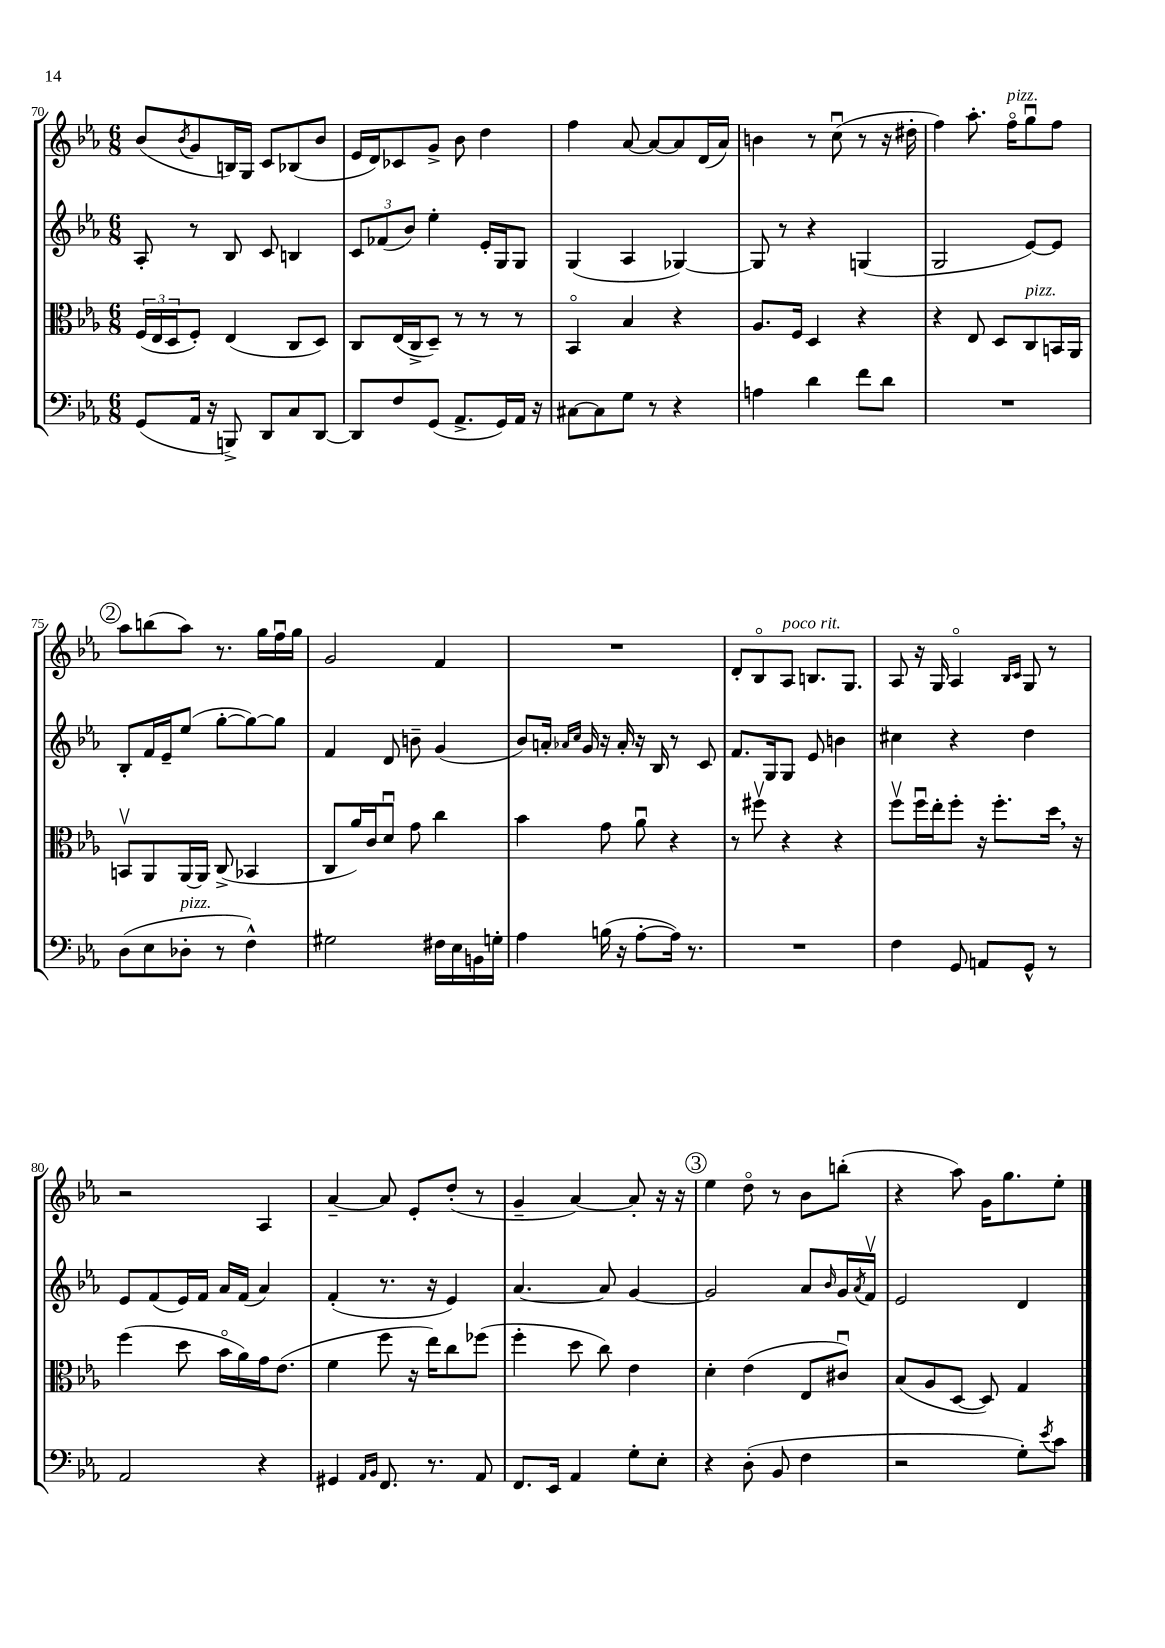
<<
\new StaffGroup <<
\new Staff = "s0" {
    \clef treble \key ees \major \numericTimeSignature \time 6/8
    bes'8( \acciaccatura { bes'8 } g'8 b16) g16 c'8 bes8( bes'8 |
    ees'16 d'16) ces'8 g'8-> bes'8 d''4 |
    f''4 aes'8~ aes'8~ aes'8 d'16( aes'16) |
    b'4 r8 c''8\downbow( r8 r16 dis''16-. |
    f''4) aes''8.-. f''16\flageolet^\markup { \italic "pizz." } g''8\downbow f''8 |
    \mark \markup { \circle "2" } aes''8 b''8( aes''8) r8. g''16 f''16\downbow g''16 |
    g'2 f'4 |
    R2. |
    d'8-. bes8\flageolet aes8^\markup { \italic "poco rit." } b8. g8. |
    aes8 r16 g16 aes4\flageolet \grace { bes16 c'16 } g8 r8 |
    r2 aes4 |
    aes'4~-- aes'8 ees'8-. d''8-.( r8 |
    g'4-- aes'4~) aes'8-. r16 r16 |
    \mark \markup { \circle "3" } ees''4 d''8\flageolet r8 bes'8 b''8-.( |
    r4 aes''8) g'16 g''8. ees''8-. \bar "|." |
}
\new Staff = "s1" {
    \clef treble \key ees \major \numericTimeSignature \time 6/8
    aes8-. r8 bes8 c'8 b4 |
    \tuplet 3/2 { c'8 fes'8( bes'8) } ees''4-. ees'16-. g16 g8 |
    g4( aes4 ges4~) |
    ges8 r8 r4 g4( |
    g2 ees'8~) ees'8 |
    \mark \markup { \circle "2" } bes8-. f'16 ees'16-- ees''8( g''8~-. g''8~) g''8 |
    f'4 d'8 b'8-- g'4( |
    bes'8) a'16-. \grace { aes'16 c''16 } g'16 r16 aes'16-. r16 bes16 r8 c'8 |
    f'8. g16 g8 ees'8 b'4 |
    cis''4 r4 d''4 |
    ees'8 f'8( ees'16) f'16 aes'16 f'16( aes'4) |
    f'4-.( r8. r16 ees'4) |
    aes'4.~ aes'8 g'4~ |
    \mark \markup { \circle "3" } g'2 aes'8 \grace { bes'16 } g'16 \acciaccatura { aes'8 } f'16\upbow |
    ees'2 d'4 \bar "|." |
}
\new Staff = "s2" {
    \clef alto \key ees \major \numericTimeSignature \time 6/8
    \tuplet 3/2 { f16( ees16 d16 } f8-.) ees4( c8 d8) |
    c8 ees16( c16-> d8--) r8 r8 r8 |
    bes,4\flageolet bes4 r4 |
    aes8. f16 d4 r4 |
    r4 ees8 d8 c8^\markup { \italic "pizz." } b,16 aes,16 |
    \mark \markup { \circle "2" } b,8\upbow aes,8 aes,16~ aes,16 c8->( bes,4 |
    c8 aes'16) c'16 d'8\downbow g'8 c''4 |
    bes'4 g'8 aes'8\downbow r4 |
    r8 fis''8\upbow r4 r4 |
    f''8\upbow f''16\downbow ees''16-. f''8-. r16 f''8.-. d''16 \breathe r16 |
    f''4( d''8 bes'16\flageolet aes'16) g'16 ees'8.( |
    f'4 f''8 r16 ees''16) c''8 fes''8( |
    f''4-. d''8 c''8) ees'4 |
    \mark \markup { \circle "3" } d'4-. ees'4( ees8 cis'8\downbow) |
    bes8( aes8 d8~ d8) g4 \bar "|." |
}
\new Staff = "s3" {
    \clef bass \key ees \major \numericTimeSignature \time 6/8
    g,8( aes,16 r16 b,,8->) d,8 c8 d,8~ |
    d,8 f8 g,8( aes,8.-> g,16) aes,16 r16 |
    cis8~ cis8 g8 r8 r4 |
    a4 d'4 f'8 d'8 |
    R2. |
    \mark \markup { \circle "2" } d8( ees8 des8-.^\markup { \italic "pizz." } r8 f4-^) |
    gis2 fis16 ees16 b,16 g16-. |
    aes4 b16( r16 aes8~-. aes16) r8. |
    R2. |
    f4 g,8 a,8 g,8-^ r8 |
    aes,2 r4 |
    gis,4 \grace { aes,16 bes,16 } f,8. r8. aes,8 |
    f,8. ees,16 aes,4 g8-. ees8-. |
    \mark \markup { \circle "3" } r4 d8-.( bes,8 f4 |
    r2 g8-.) \acciaccatura { ees'8 } c'8 \bar "|." |
}
>>
>>
\layout { \context { \Score currentBarNumber = #70 } }
